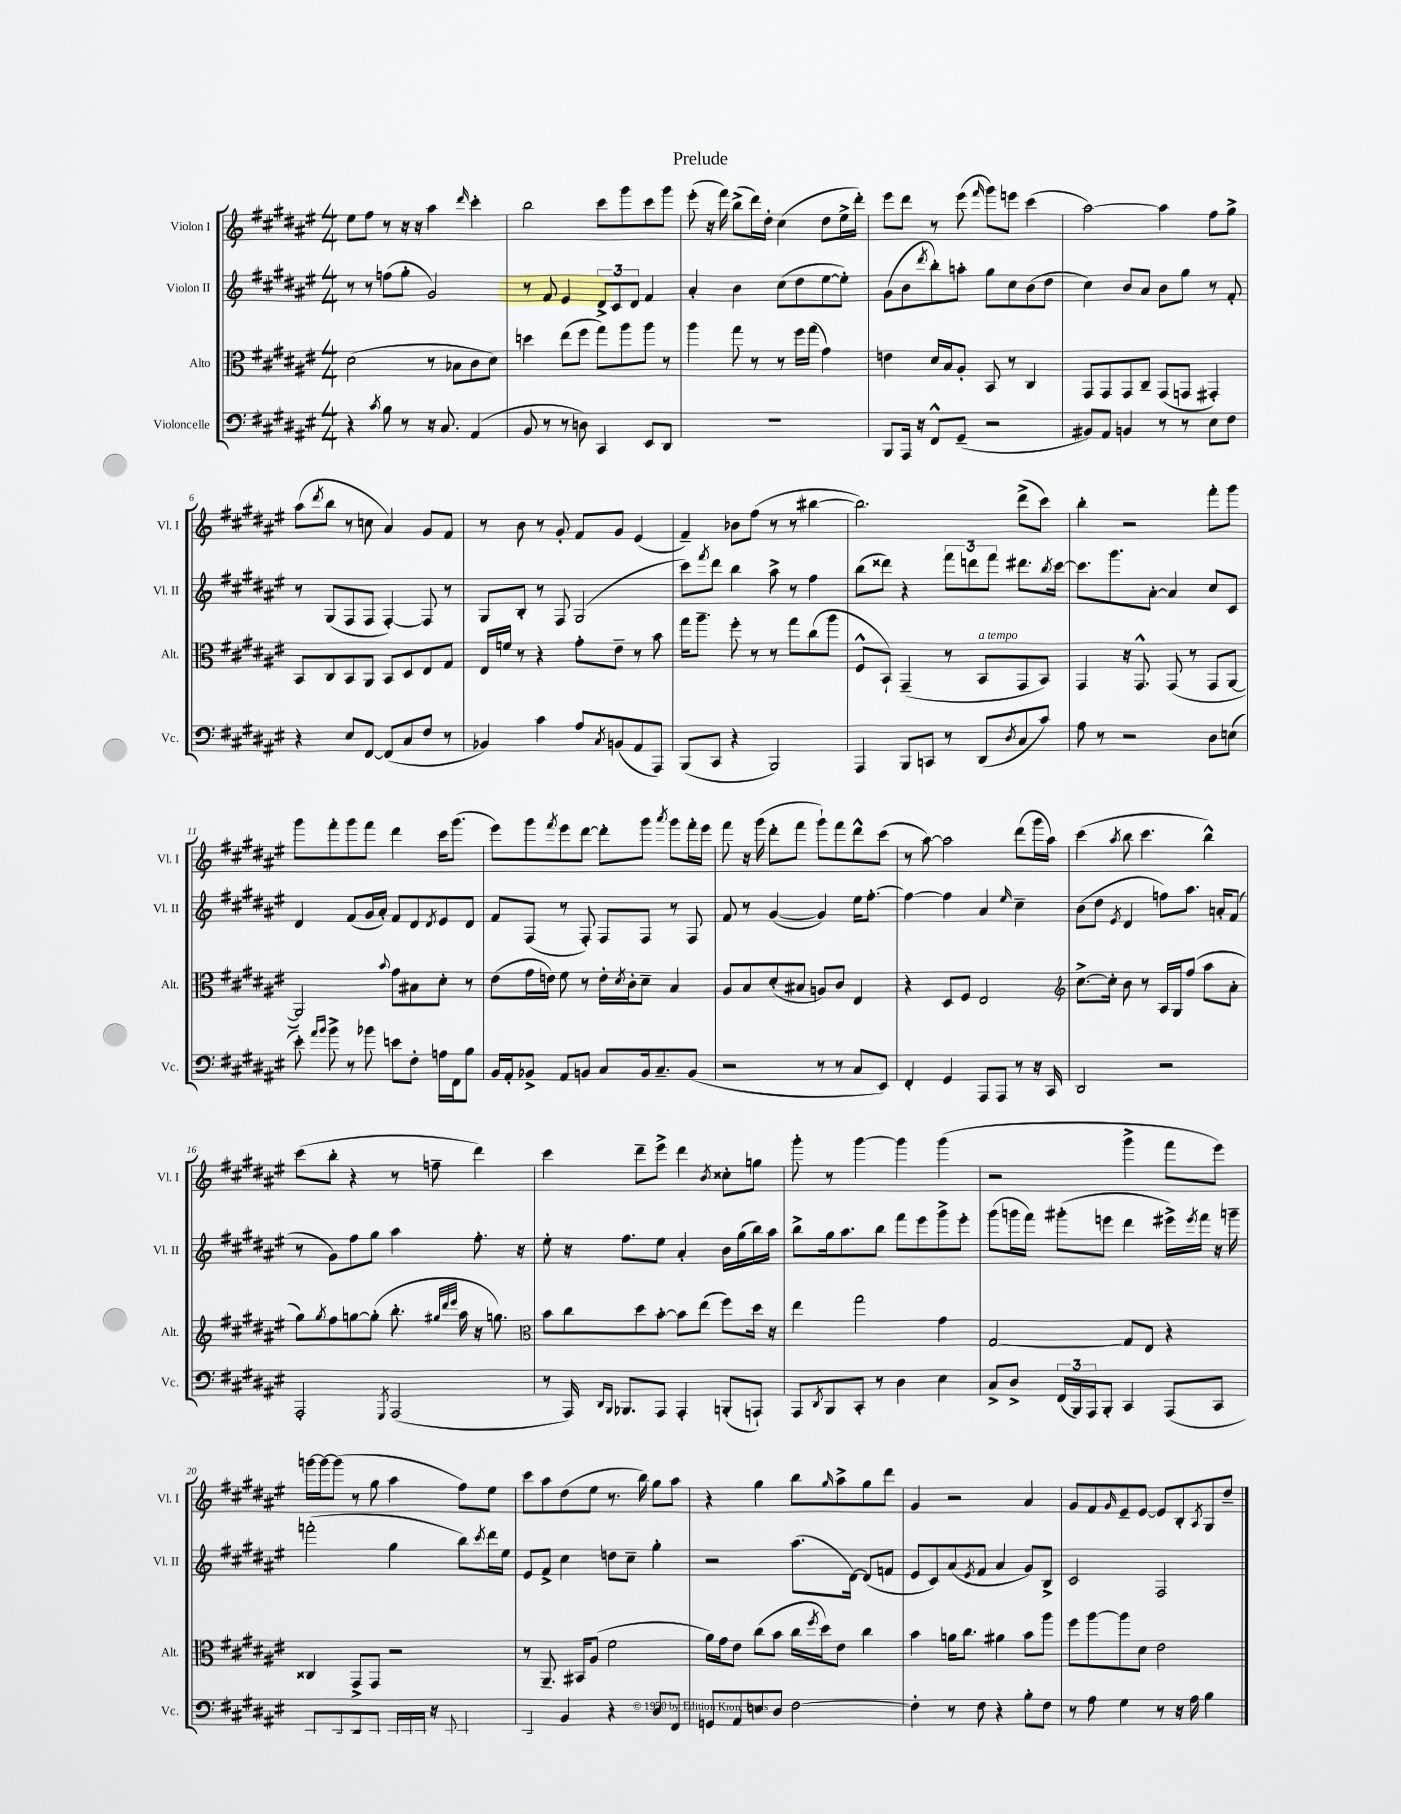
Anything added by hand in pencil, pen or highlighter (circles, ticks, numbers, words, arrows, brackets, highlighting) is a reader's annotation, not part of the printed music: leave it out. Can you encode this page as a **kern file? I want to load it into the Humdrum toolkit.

**kern	**kern	**kern	**kern
*part4	*part3	*part2	*part1
*staff4	*staff3	*staff2	*staff1
*I"Violoncelle	*I"Alto	*I"Violon II	*I"Violon I
*I'Vc.	*I'Alt.	*I'Vl. II	*I'Vl. I
*clefF4	*clefC3	*clefG2	*clefG2
*k[f#c#g#d#a#e#]	*k[f#c#g#d#a#e#]	*k[f#c#g#d#a#e#]	*k[f#c#g#d#a#e#]
*M4/4	*M4/4	*M4/4	*M4/4
=1	=1	=1	=1
4r	(2d#\	8r	8ee#\L
.	.	8r	8ff#\J
8qc#/	.	.	.
8B\	.	(8ffn\L	8r
8r	.	8gg#'\J	16r
.	.	.	16r
16r	8r	2g#/)	4aa#\
8.C#/	.	.	.
.	8B-X\L	.	.
.	.	.	16qqddd#/
(4AA#/	8c#\	.	4ccc#'\
.	8d#\J)	.	.
=2	=2	=2	=2
8BB/	4ddn\	8r	2bb\
8r	.	8f#/	.
8r	(8ee#\L	4e#/	.
8Dn\)	8ff#\J	.	.
4CC#/	8gg#\L)	12d#^/L	8ccc#\L
.	.	12c#/	.
.	8aa#\	.	8ggg#\
.	.	12d#/J	.
8EE#/L	8aa#\J	4f#/	8ccc#\
8DD#/J	8r	.	8ggg#\J
=3	=3	=3	=3
1r	4aa#\	4a#'/	(8eee#'\
.	.	.	16r
.	.	.	16fff#\)
.	8gg#\	4b\	(8bb^\L
.	8r	.	16ddd#\L)
.	.	.	16dd#'\JJ
.	8r	(8cc#\L	(4cc#\
.	16ff#\LL	8dd#\	.
.	(16gg#\JJ	.	.
.	4g#\)	[8ee#\	8dd#\L
.	.	8ee#'\J])	16ee#^\L
.	.	.	16ddd#'\JJ)
=4	=4	=4	=4
8BBB/L	4en\	(8g#\L	8eee#\L
16AAA#/Jk	.	8b\	8ddd#\J
16r	.	.	.
.	.	8qddd#/	.
8FF#^^/L	16d#/LL	8bb'\)	8r
.	16B/J	.	.
(8GG#~/J	8A#'/J	8aan'\J	(8eee#\
.	.	.	16qqfff#/
2r	8BB/	8gg#\L	8ggg#\L)
.	8r	8cc#\	8eeen\J
.	4C#/	(8b\	(4ccc#\
.	.	8dd#\J	.
=5	=5	=5	=5
8BB#X/L)	8GG#/L	4cc#\)	[2aa#\)
8AA#/J	8GG#/	.	.
4BBn/	8GG#/	8b/L	.
.	8C#~/J	8a#/J	.
8r	(8GG#/L	8b\L	4aa#\]
8r	8GGn/J	8gg#\J	.
8E#\L	4GG#X'/)	8r	8ff#\L
8F#\J	.	8f#'/	8gg#^\J
!!LO:LB:g=z
=6	=6	=6	=6
4r	8BB/L	8r	(8aa#\L
.	.	.	8qddd#/
.	8C#/	(8G#/L	8bb\J
8E#/L	8BB/	8F#/	8r
[8FF#/J	8AA#/J	8F#/J	8ccn\
(8FF#/L]	8BB/L	[4F#'/)	4a#/)
8C#/	8D#/	.	.
8F#/J	8E#/	8F#/]	8g#/L
8r	8G#/J	8r	8f#/J
=7	=7	=7	=7
4BB-X/)	16E#/LL	8G#/L	8r
.	16fn/JJ	.	.
.	8r	8B'/J	8b\
4c#\	4r	8r	8r
.	.	8F#/	8g#'/
8A#/L	8g#'\L	(2G#/	8f#/L
8qC#/	.	.	.
(8BBn/	8e#~\J	.	8g#/J
8AA#/	8r	.	(4e#/
8AAA#/J)	8b\	.	.
=8	=8	=8	=8
(8BBB/L	16gg#\KL	8ccc#\L)	4f#~/)
.	8.aa#~\J	.	.
.	.	8qfff#/	.
8CC#/J	.	8ddd#\J	.
4r	8ff#'\	4bb\	8b-X\L
.	8r	.	(8ff#\J
2BBB/)	8r	8aa#^\	8r
.	8gg#\L	8r	8r
.	(8cc#\	4ff#\	[4bb#X\
.	8aa#\J	.	.
=9	=9	=9	=9
4AAA#/	8F#^^/L	(8bb\L	2.bb#\])
.	8BB`/J)	8ddd##X\J)	.
8BBB/L	(4GG#~/	4r	.
8CCn/J	.	.	.
8r	8r	12fff#\L	.
.	.	12dddn\	.
!	!LO:TX:a:i:t=a tempo	!	!
(8DD#/L	8BB/L	.	.
.	.	12fff#\J	.
8qD#/	.	.	.
8C#/	8GG#/	8.ddd#X\L	(8ddd#^\L
8c#/J)	8BB/J)	.	8ccc#\J)
.	.	8qbb/	.
.	.	[16ccc#\Jk	.
=10	=10	=10	=10
8A#\	4GG#/	8.ccc#\L]	4bb'\
8r	.	.	.
.	.	8.ggg#\	.
2r	16r	.	2r
.	8.GG#^^/	.	.
.	.	[8a#'\J	.
.	(8GG#/	4a#/]	.
.	8r	.	.
8D#\L	8GG#/L	8cc#/L	8fff#'\L
(8En\J	[8AA#/J	8c#/J	8ggg#\J
!!LO:LB:g=z
=11	=11	=11	=11
8e#'\)	2AA#/])	4d#/	8ggg#\L
16qqa#/LL	.	.	.
16qqb/JJ	.	.	.
8b^\	.	.	8fff#'\
8r	.	(8f#/L	8ggg#\
8b-X\	.	16g#/L	8fff#\J
.	.	16a#'/JJ)	.
.	8qqb/	.	.
8en\L	8g#\L	8f#/L	4ddd#\
8F#'\J	8B#X\	8d#/	.
.	.	8qd#/	.
16An\LL	8d#'\J	8e#/	16ccc#\KL
16FF#\J	.	.	(8.ggg#\J
8B\J	8r	8d#/J	.
=12	=12	=12	=12
16BB/LL	(8e#\L	8f#/L	8eee#\L)
16AA#'/J	.	.	.
8BB-X^/J	16g#\L	(8F#/J	8ggg#\
.	16en\JJ)	.	.
.	.	.	8qfff#/
8AA#/L	8f#\	8r	8eee#\
8BBn/J	8r	8F#'/)	[8ddd#\J
8C#/L	16e'\LL	8F#/L	8ddd#'\L]
.	8qd#/	.	.
.	16c#'\J	.	.
16BB/k	8d#~\J	8F#/J	8ggg#\J
8.C#~/	.	.	.
.	.	.	8qaaa#/
.	4B/	8r	8ggg#\L
(8BB/J	.	8F#/	16fff#'\L
.	.	.	16eee#\JJ
=13	=13	=13	=13
2r	8A#/L	8f#/	8fff#\
.	8B/	8r	16r
.	.	.	(16ggg#\
.	(8d#'/	([4g#/	8ddd#'\L
.	8B#X/J	.	8fff#\J
8r	8An/L)	4g#/])	8ggg#`\L)
8r	8c#/J	.	8fff#\
8C#/L	4E#/	16ee#\KL	8ddd#^^\
.	.	[8.ff#'\J	.
8EE#/J)	.	.	(8ccc#\J
=14	=14	=14	=14
4FF#'/	4r	4ff#\_	8r
.	.	.	[8aa#\)
4GG#/	8D#/L	4ff#\]	2aa#\]
.	8F#/J	.	.
8AAA#/L	2E#/	4a#/	.
8AAA#/J	.	.	.
.	.	16qqee#/	.
8r	.	4cc#~\	(8ddd#\L
16r	.	.	16ggg#\L
16CC#/	.	.	16aa#\JJ)
=15	=15	=15	=15
*	*clefG2	*	*
2DD#/	[8.cc#^\L	(8b\L	(4ccc#\
.	.	8dd#\J	.
.	16cc#'\Jk]	.	.
.	.	8qe#/	8qaa#/
.	8b\	4d#/	8bb\
.	8r	.	4.ccc#\
2r	16A#/LL	8ffn\L)	.
.	16G#/J	.	.
.	(8ff#/J	8.aa#\J	.
.	8aa#\L	.	4bb^^\)
.	.	16an'/KL	.
.	8a#'\J	(8f#/J	.
!!LO:LB:g=z
=16	=16	=16	=16
2AAA#'/	8gg#\L)	8r	(8ccc#\L
.	8qgg#/	.	.
.	8ff#\	8g#\L)	8bb'\J
.	[8ggn\	8ff#\	4r
.	(8gg'\J]	8gg#\J	.
8qGGG#/	.	.	.
(2AAA#/	8.bb'\	4aa#\	8r
.	.	.	8ffn~\
.	32qqgg#X/LLL	.	.
.	32qqddd#/	.	.
.	32qqeee#/JJJ	.	.
.	16aa#\	.	.
.	16r	8.ff#'\	4ddd#\)
.	8.ggn\)	.	.
.	.	16r	.
=17	=17	=17	=17
*	*clefC3	*	*
8r	8b\L	8ee#'\	4ccc#\
16AAA#/)	8cc#\	16r	.
16qqDD#/LL	.	.	.
16qqBBB/JJ	.	.	.
8.BBB-X/L	.	8.ff#\L	.
.	8dd#\	.	8ddd#~\L
8AAA#/J	[8b'\J	8ee#\J	8eee#^\J
4AAA#'/	8b\L]	4a#'/	4ddd#\
.	(8ee#\J	.	.
.	.	.	8qb/
(8BBBn'/L	8ff#\L)	16b\LL	8cc##X'\L
.	.	(16gg#\	.
8AAAn`/J)	16dd#\Jk	16bb\)	8ggn\J
.	16r	16aa#\JJ	.
=18	=18	=18	=18
8AAA#/L	4ee#\	8bb^\L	8ggg#'\
8qDD#/	.	.	.
8BBB/	.	16gg#\k	8r
.	.	8.aa#\	.
8CC#'/J	2gg#\	.	[4ggg#\
8r	.	8bb\J	.
4D#\	.	8fff#\L	4ggg#\]
.	.	8eee#\	.
4E#\	4g#\	8ggg#^\	(4ggg#\
.	.	8eee#'\J	.
=19	=19	=19	=19
8C#^/L	[2G#/	(8ggg#\L	2r
8D#^/J	.	16gggn\L	.
.	.	16fff#\JJ)	.
(24FF#/LL	.	(8ggg#X'\L	.
24BBB/)	.	.	.
24AAA#/J	.	.	.
8BBB'/J	.	8eeen\J	.
4CC#/	8G#/L]	4ddd#\	4ggg#^\
.	8E#/J	.	.
(8AAA#/L	4r	16eee#X^\LL)	8fff#\L
.	.	8qeee#/	.
.	.	16fff#\JJ	.
8CC#/J	.	16r	8eee#\J)
.	.	16gggn~\	.
!!LO:LB:g=z
=20	=20	=20	=20
8BBB/L)	4C##X/	(2fffn'\	[16gggn\LL
.	.	.	16ggg\J_
(8CC#'/	.	.	(8ggg\J]
8DD#/	8GG#^/L	.	8r
8AAA#'/J)	8GG#/J	.	8gg#\
(16AAA#'/LL	2r	4gg#\	4aa#\
16AAA#/)	.	.	.
(16AAA#'/JJ	.	.	.
16r	.	.	.
8qqGGG#/	.	.	.
4AAA#/)	.	8bb\L)	8ff#\L)
.	.	8qccc#/	.
.	.	16ddd#\L	8ee#\J
.	.	16ee#\JJ	.
=21	=21	=21	=21
4CC#/	8r	8e#/L	8ccc#\L
.	8.AA#~/	8f#^/J	8aa#\
4BB/	.	4cc#\	(8dd#\
.	16BB#X/KL	.	.
.	(8A#/J	.	8ee#\J
4r	2f#\	8ddn\L	8.r
.	.	8cc#~\J	.
.	.	.	16bb\)
8D#/L	.	4gg#'\	8gg#\L
8FF#/J	.	.	8aa#\J
=22	=22	=22	=22
8GGn/L	16a#\LL)	2r	4r
.	16g#\J	.	.
8AA#/	8e#\J	.	.
8En/	(8cc#\L	.	4gg#\
8D#/J	8b\J	.	.
[2F#\	16cc#\LL	(8.aa#\L	8bb\L
.	8qff#/	.	.
.	16dd#\J)	.	.
.	.	.	16qqgg#/
.	8e#\J	.	8aa#^\
.	.	[16d#\Jk)	.
.	4cc#\	(8d#/L]	8gg#\
.	.	8fn/J	8ddd#\J
=23	=23	=23	=23
4F#'\]	4b\	8e#/L	4g#/
.	.	8c#/)	.
8r	16an\KL	(8a#/	2r
.	8.cc#\J	.	.
.	.	8qe#/	.
8F#\	.	8f#/J	.
4r	4a#X\	4a#/	.
8B'\L	8b\L	8g#/L)	4a#/
8F#\J	8aa#\J	8B^/J	.
=24	=24	=24	=24
8r	8ff#\L	2c#/	8g#/L
8A#\	[8aa#\	.	8f#/
.	.	.	16qqg#/
4G#\	8aa#\]	.	8e#~/
.	8d#\J	.	[8e#/J
8r	2e#\	2F#/	8e#/L]
16r	.	.	8B'/
16A#\	.	.	.
.	.	.	8qA#/
4B\	.	.	8G#/
.	.	.	8dd#~/J
==	==	==	==
*-	*-	*-	*-
